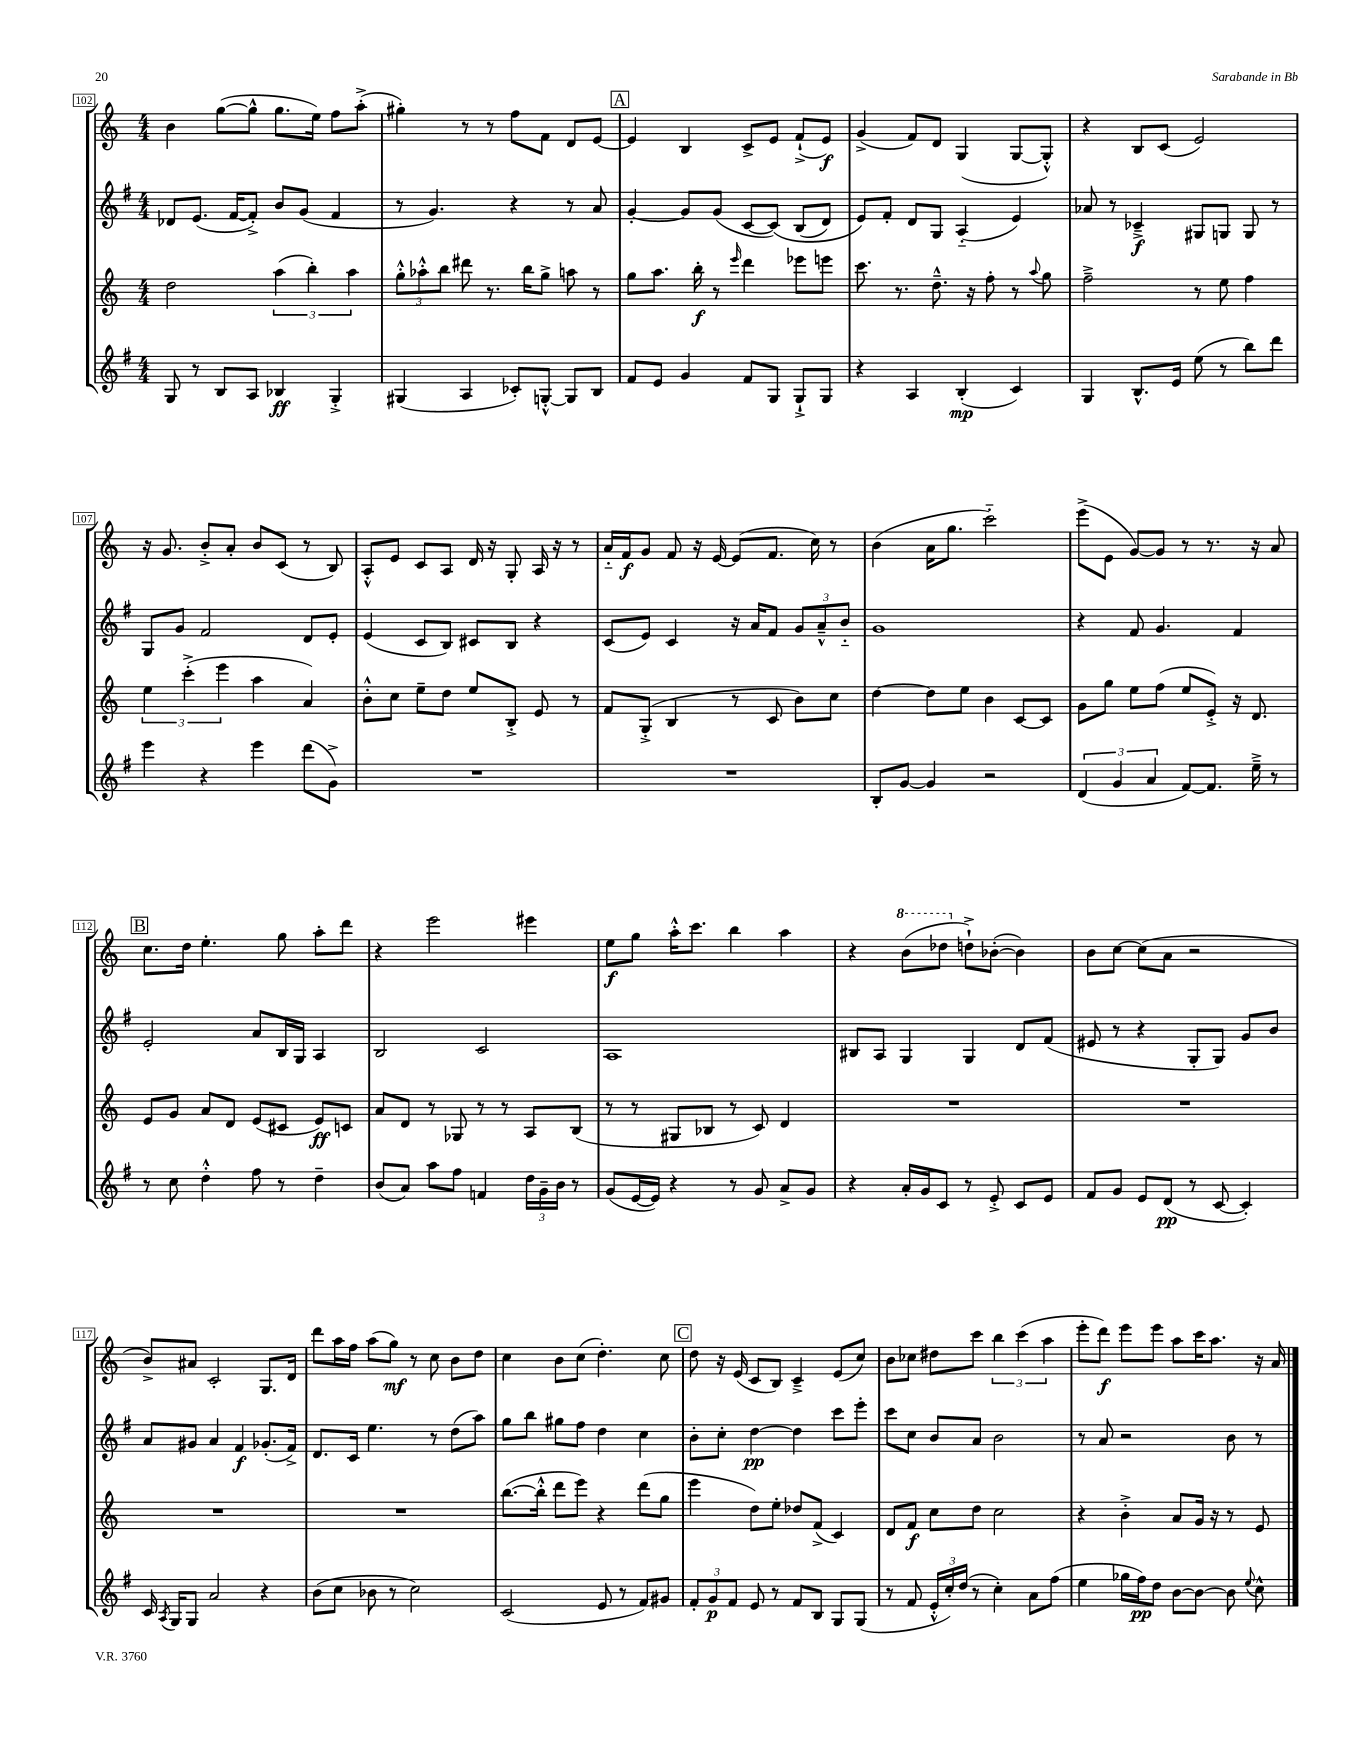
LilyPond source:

<<
\new StaffGroup <<
\new Staff = "s0" {
    \clef treble \key c \major \numericTimeSignature \time 4/4
    \autoBeamOff b'4 g''8[~( g''8]-^ g''8.[ e''16]) f''8[ a''8]-.->( |
    gis''4-.) r8 r8 f''8[ f'8] d'8[ e'8]~ |
    \mark \markup { \box "A" } e'4 b4 c'8[-> e'8] f'8[-!->( e'8]\f) |
    g'4->( f'8[) d'8] g4( g8[~ g8]-.-^) |
    r4 b8[ c'8]( e'2) |
    r16 g'8. b'8[-.-> a'8]-. b'8[ c'8]( r8 b8) |
    a8[-.-^ e'8] c'8[ a8] d'16 r16 g8-. a16 r16 r8 |
    a'16[-_ f'16\f g'8] f'8 r16 e'16~ e'8[( f'8.] c''16) r8 |
    b'4( a'16[ g''8.] c'''2-_) |
    e'''8[->( e'8] g'8[~) g'8] r8 r8. r16 a'8 |
    \mark \markup { \box "B" } c''8.[ d''16] e''4.-. g''8 a''8[-. d'''8] |
    r4 e'''2 eis'''4 |
    e''8[\f g''8] a''16[-.-^ c'''8.] b''4 a''4 |
    r4 \ottava #1 b''8[( des'''8] \ottava #0 d''!8[-!->) bes'8]~-.( bes'4) |
    b'8[ c''8]~ c''8[( a'8] r2 |
    b'8[->) ais'8] c'2-. g8.[ d'16] |
    d'''8[ a''16 f''16] a''8[( g''8]\mf) r8 c''8 b'8[ d''8] |
    c''4 b'8[ c''8]( d''4.-.) c''8 |
    \mark \markup { \box "C" } d''8 r16 e'16( c'8[ b8]) c'4---> e'8[( c''8]) |
    b'8[ ces''8] dis''8[ c'''8] \tuplet 3/2 { b''4 c'''4( a''4 } |
    e'''8[-. d'''8]\f) e'''8[ e'''8] a''8[ c'''16 a''8.] r16 a'16 \bar "|." |
}
\new Staff = "s1" {
    \clef treble \key g \major \numericTimeSignature \time 4/4
    \autoBeamOff des'8[ e'8.]( fis'16[~ fis'8]-.->) b'8[ g'8]( fis'4 |
    r8 g'4.) r4 r8 a'8 |
    \mark \markup { \box "A" } g'4~-. g'8[ g'8]( c'8[~ c'8])\( b8[( d'8]) |
    e'8[\) fis'8]-. d'8[ g8] a4-_( e'4) |
    aes'8 r8 ces'4--->\f gis8[ g8] g8 r8 |
    g8[ g'8] fis'2 d'8[ e'8]-. |
    e'4( c'8[ b8]) cis'8[ b8] r4 |
    c'8[( e'8]) c'4 r16 a'16[ fis'8] \tuplet 3/2 { g'8[ a'8---^ b'8]-_ } |
    g'1 |
    r4 fis'8 g'4. fis'4 |
    \mark \markup { \box "B" } e'2-. a'8[ b16 g16] a4 |
    b2 c'2 |
    a1 |
    bis8[ a8] g4 g4 d'8[ fis'8]( |
    eis'8 r8 r4 g8[-. g8]) g'8[ b'8] |
    a'8[ gis'8] a'4 fis'4\f ges'8.[-.( fis'16]->) |
    d'8.[ c'16] e''4. r8 d''8[( a''8]) |
    g''8[ b''8] gis''8[ fis''8] d''4 c''4 |
    \mark \markup { \box "C" } b'8[-. c''8]-. d''4~\pp d''4 c'''8[ e'''8]-. |
    c'''8[ c''8] b'8[ a'8] b'2 |
    r8 a'8 r2 b'8 r8 \bar "|." |
}
\new Staff = "s2" {
    \clef treble \key c \major \numericTimeSignature \time 4/4
    \autoBeamOff d''2 \tuplet 3/2 { a''4( b''4-.) a''4 } |
    \tuplet 3/2 { g''8[-.-^ aes''8-.-^ b''8] } dis'''8 r8. b''16[ g''8]-> a''8 r8 |
    \mark \markup { \box "A" } g''8[ a''8.] b''16-.\f r8 \grace { e'''16 } d'''4 ees'''8[ e'''8] |
    c'''8. r8. d''8.---^ r16 f''8-. r8 \appoggiatura { a''8 } g''8 |
    f''2---> r8 e''8 f''4 |
    \tuplet 3/2 { e''4 c'''4-.->( e'''4 } a''4 a'4) |
    b'8[-.-^ c''8] e''8[-- d''8] e''8[ b8]-.-> e'8 r8 |
    f'8[ g8]-.->( b4 r8 c'8 b'8[) c''8] |
    d''4~ d''8[ e''8] b'4 c'8[~ c'8] |
    g'8[ g''8] e''8[ f''8]( e''8[ e'8]-.->) r16 d'8. |
    \mark \markup { \box "B" } e'8[ g'8] a'8[ d'8] e'8[( cis'8] e'8[\ff) c'8] |
    a'8[ d'8] r8 ges8 r8 r8 a8[ b8]( |
    r8 r8 gis8[ bes8] r8 c'8) d'4 |
    R1 |
    R1 |
    R1 |
    R1 |
    b''8.[~( b''16]-.-^ d'''8[ e'''8]) r4 d'''8[( g''8] |
    \mark \markup { \box "C" } e'''4 d''8[) e''8]-. des''8[ f'8]->( c'4) |
    d'8[ f'8]\f c''8[ d''8] c''2 |
    r4 b'4-.-> a'8[ g'16] r16 r8 e'8 \bar "|." |
}
\new Staff = "s3" {
    \clef treble \key g \major \numericTimeSignature \time 4/4
    \autoBeamOff g8 r8 b8[ a8] bes4\ff g4-.-> |
    gis4( a4 ces'8[-.) g8]~-.-^ g8[ b8] |
    \mark \markup { \box "A" } fis'8[ e'8] g'4 fis'8[ g8] g8[-!-> g8] |
    r4 a4 b4-.\mp( c'4) |
    g4 b8.[-^ e'16] e''8( r8 b''8[) d'''8] |
    e'''4 r4 e'''4 d'''8[( g'8]->) |
    R1 |
    R1 |
    b8[-. g'8]~ g'4 r2 |
    \tuplet 3/2 { d'4( g'4 a'4 } fis'8[~) fis'8.] e''16---> r8 |
    \mark \markup { \box "B" } r8 c''8 d''4-.-^ fis''8 r8 d''4-- |
    b'8[( a'8]) a''8[ fis''8] f'4 \tuplet 3/2 { d''16[ g'16-- b'16] } r8 |
    g'8[( e'16~ e'16]) r4 r8 g'8 a'8[-> g'8] |
    r4 a'16[-. g'16 c'8] r8 e'8-.-> c'8[ e'8] |
    fis'8[ g'8] e'8[ d'8]\pp( r8 c'8~ c'4-.) |
    c'16 \acciaccatura { a8 } g16[ g8] a'2 r4 |
    b'8[( c''8] bes'8 r8 c''2) |
    c'2( e'8 r8 fis'8[) gis'8] |
    \mark \markup { \box "C" } \tuplet 3/2 { fis'8[-. g'8\p fis'8] } e'8 r8 fis'8[ b8] g8[ g8]( |
    r8 fis'8 \tuplet 3/2 { e'16[-.-^ c''16-.) d''16]( } r8 c''4-.) a'8[ fis''8]( |
    e''4 ges''16[ fis''16\pp) d''8] b'8[~ b'8]~ b'8 \appoggiatura { e''8 } c''8-^ \bar "|." |
}
>>
>>
\layout { \context { \Score currentBarNumber = #102 \override BarNumber.stencil = #(make-stencil-boxer 0.1 0.3 ly:text-interface::print) } }
